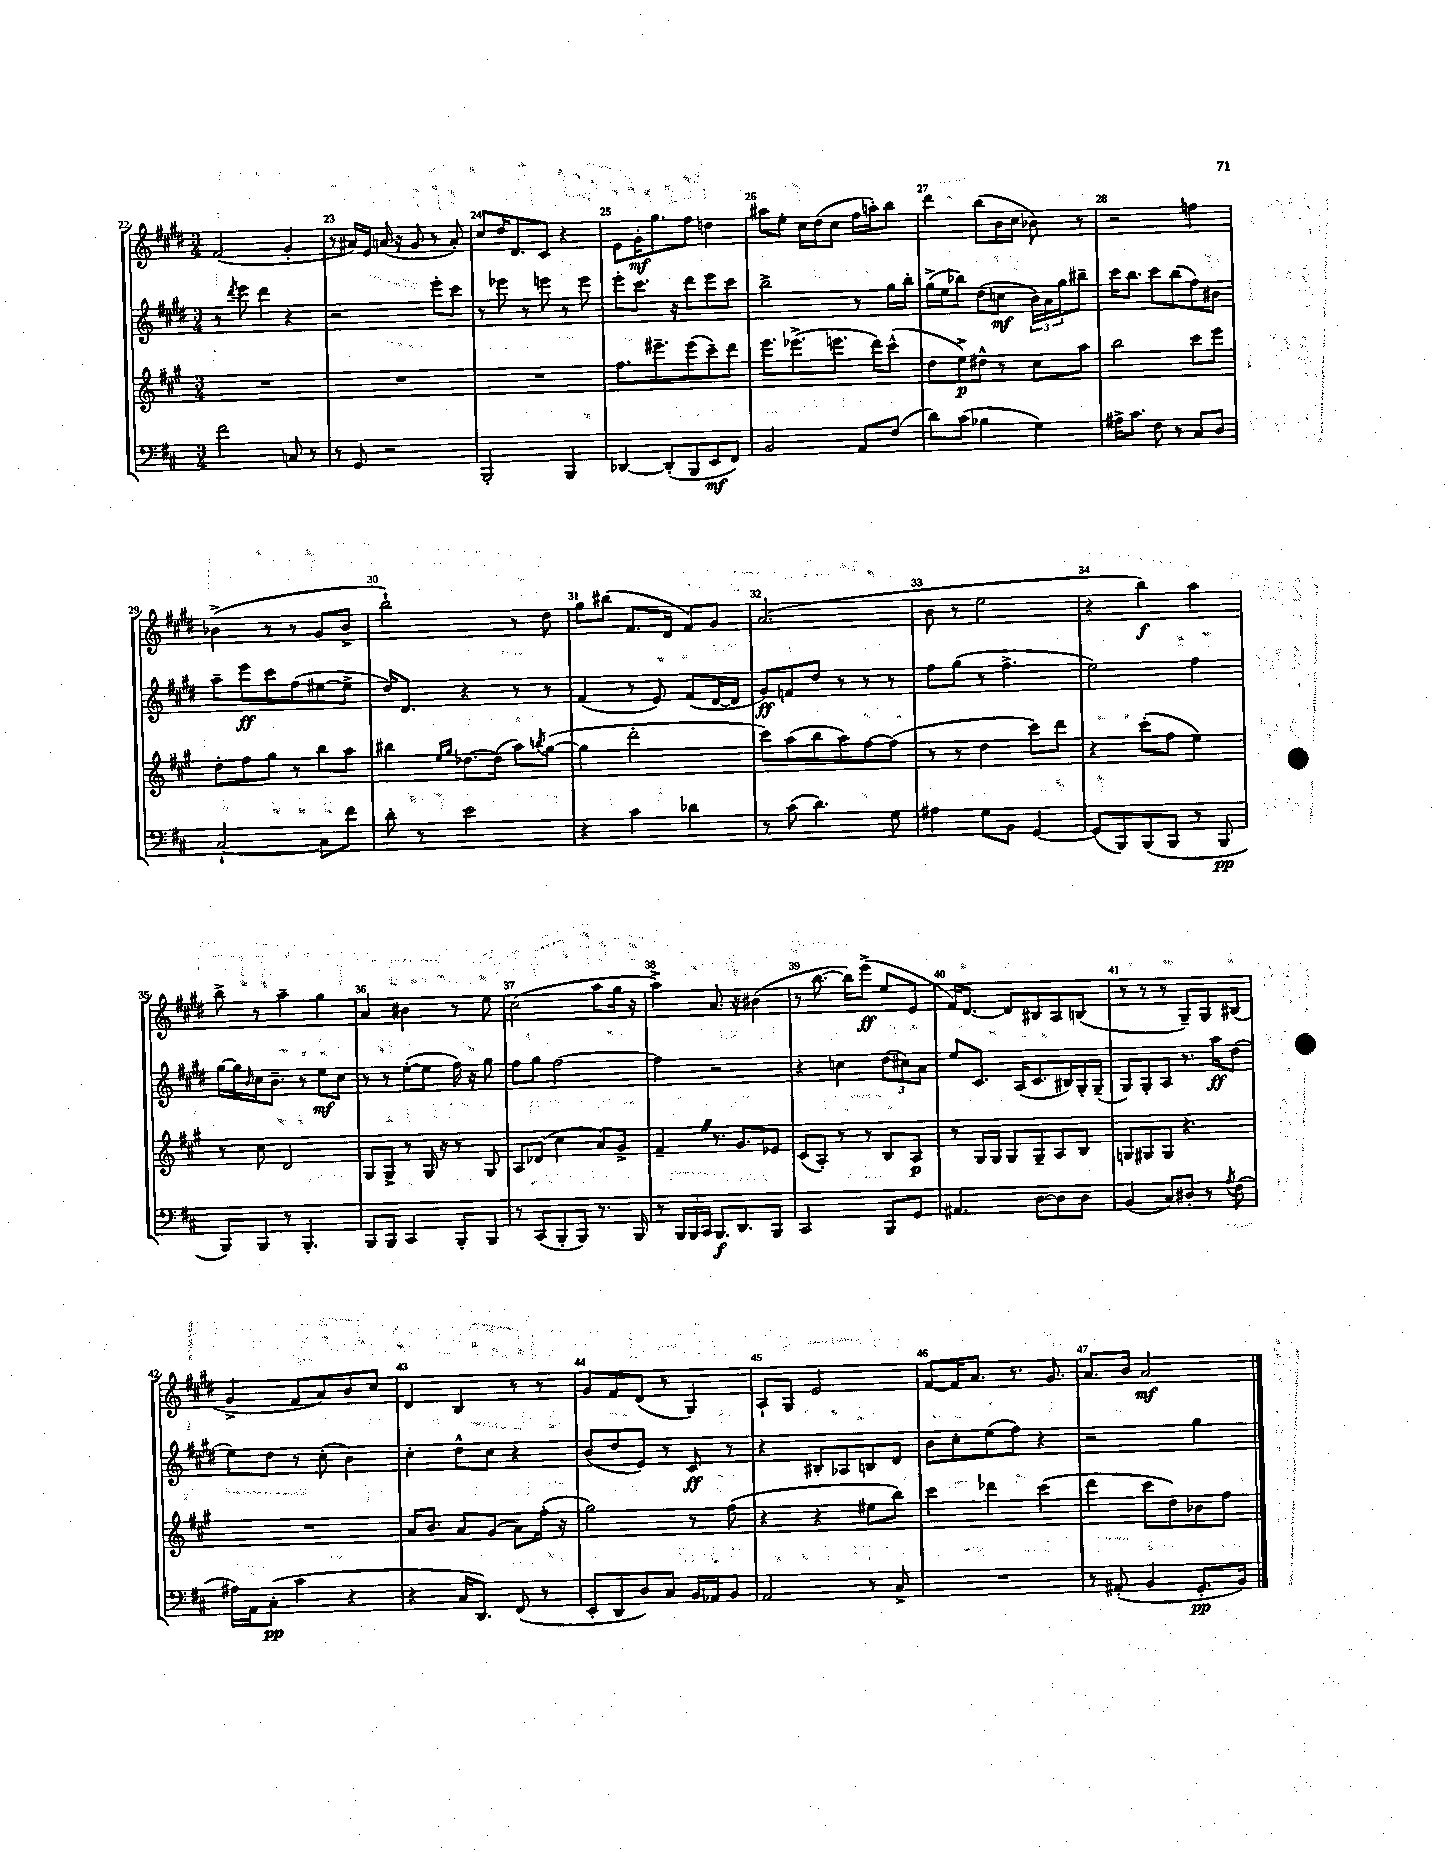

**kern	**dynam	**kern	**dynam	**kern	**dynam	**kern	**dynam
*part4	*part4	*part3	*part3	*part2	*part2	*part1	*part1
*staff4	*staff4	*staff3	*staff3	*staff2	*staff2	*staff1	*staff1
*clefF4	*	*clefG2	*	*clefG2	*	*clefG2	*
*k[f#c#]	*	*k[f#c#g#]	*	*k[f#c#g#d#]	*	*k[f#c#g#d#]	*
*M3/4	*	*M3/4	*	*M3/4	*	*M3/4	*
=22	=22	=22	=22	=22	=22	=22	=22
2f#\	.	2.r	.	8r	.	(2f#/	.
.	.	.	.	8qddd#/	.	.	.
.	.	.	.	8eee\	.	.	.
.	.	.	.	4ddd#\	.	.	.
8Cn/	.	.	.	4r	.	4g#'/	.
8r	.	.	.	.	.	.	.
=23	=23	=23	=23	=23	=23	=23	=23
8r	.	2.r	.	2r	.	8r	.
8GG/	.	.	.	.	.	16a#X/LL)	.
.	.	.	.	.	.	16e/JJ	.
2r	.	.	.	.	.	(16an/	.
.	.	.	.	.	.	16r	.
.	.	.	.	.	.	8g#/	.
.	.	.	.	8eee'\L	.	8r	.
.	.	.	.	8ccc#\J	.	8a'/)	.
=24	=24	=24	=24	=24	=24	=24	=24
2BBB'/	.	2.r	.	8r	.	8cc#/L	.
.	.	.	.	8eee-X\	.	16dd#/K	.
.	.	.	.	.	.	8.d#/	.
.	.	.	.	8r	.	.	.
.	.	.	.	8eeen\	.	8c#/J	.
4BBB/	.	.	.	8r	.	4r	.
.	.	.	.	8eee\	.	.	.
=25	=25	=25	=25	=25	=25	=25	=25
[4DD-X/	.	8.ff#\L	.	8eee'\L	.	8e\L	.
.	.	.	.	8.ccc#\J	.	16g#'\K	mf
.	.	8.eee#X~\	.	.	.	8.gg#\	.
(8DD-'/L]	.	.	.	.	.	.	.
.	.	.	.	16r	.	.	.
8BBB/	.	(8eee#\	.	8ddd#\L	.	8ff#\J	.
8EE/	mf	8ccc#~\)	.	8eee\	.	4ddn\	.
8FF#/J)	.	8ddd\J	.	8ccc#\J	.	.	.
=26	=26	=26	=26	=26	=26	=26	=26
2BB/	.	8.eee\L	.	2bb^\	.	8aa#X\L	.
.	.	.	.	.	.	8ee'\J	.
.	.	(8.eee-X^\	.	.	.	.	.
.	.	.	.	.	.	16cc#\LL	.
.	.	.	.	.	.	(16dd#\J	.
.	.	8.eeen\J	.	.	.	8cc#\J	.
8AA/L	.	.	.	8r	.	16ff#\LL	.
.	.	16ddd\KL)	.	.	.	16aan'\J)	.
(8F#/J	.	(8ccc#^^\J	.	16gg#\LL	.	8bb\J	.
.	.	.	.	16bb'\JJ	.	.	.
=27	=27	=27	=27	=27	=27	=27	=27
8d\L)	.	8dd\L	.	(16gg#^\LL	.	4ddd#\	.
.	.	.	.	16ee\J	.	.	.
(8c#\J	.	8ee^\)	p	8bb-X\J)	.	.	.
4B-X\	.	8dd#X^^\J	.	(8dd#\L	.	(8bb\L	.
.	.	8r	.	8ccn\J	mf	16b\L	.
.	.	.	.	.	.	16cc#\JJ	.
4G\)	.	8cc#\L	.	24b\LL)	.	8b-X\)	.
.	.	.	.	24a\	.	.	.
.	.	.	.	24gg#\J	.	.	.
.	.	8aa\J	.	8bb#X~\J	.	8r	.
=28	=28	=28	=28	=28	=28	=28	=28
16A#X^\KL	.	2bb\	.	16ccc#\KL	.	2r	.
8.c#\J	.	.	.	8.bb\J	.	.	.
8F#\	.	.	.	8ccc#\L	.	.	.
8r	.	.	.	(8bb\	.	.	.
8C#/L	.	8ccc#\L	.	8ff#\)	.	4ffn\	.
8D/J	.	8eee\J	.	8b#X\J	.	.	.
!!LO:LB:g=z
=29	=29	=29	=29	=29	=29	=29	=29
[2C#`/	.	8dd'\L	.	8aa~\L	.	(4b-X^\	.
.	.	8ff#\	.	8eee\	ff	.	.
.	.	8gg#\J	.	8ccc#\	.	8r	.
.	.	8r	.	(8ff#\	.	8r	.
8C#\L]	.	8bb\L	.	[8ee#X\	.	8g#/L	.
8f#\J	.	8aa\J	.	8ee#^\J]	.	8b-^/J	.
=30	=30	=30	=30	=30	=30	=30	=30
8d'\	.	4bb#X\	.	16dd#/KL)	.	2bb`\)	.
.	.	.	.	8.d#/J	.	.	.
8r	.	.	.	.	.	.	.
.	.	16qqee/LL	.	.	.	.	.
.	.	16qqgg#/JJ	.	.	.	.	.
2e\	.	[8.dd-X\L	.	4r	.	.	.
.	.	(16dd-\Jk]	.	.	.	.	.
.	.	8aa\L)	.	8r	.	8r	.
.	.	8qbbn/	.	.	.	.	.
.	.	([8gg#\J	.	8r	.	8dd#\	.
=31	=31	=31	=31	=31	=31	=31	=31
4r	.	4gg#\]	.	(4f#/	.	8gg#\L	.
.	.	.	.	.	.	(8bb#X\J	.
4c#\	.	2ddd'\	.	8r	.	8.f#/L	.
.	.	.	.	8e/)	.	.	.
.	.	.	.	.	.	16d#/Jk	.
4d-X\	.	.	.	(8f#/L	.	8f#/L)	.
.	.	.	.	[16d#/L	.	8g#/J	.
.	.	.	.	16d#/JJ]	.	.	.
=32	=32	=32	=32	=32	=32	=32	=32
8r	.	8ccc#\L)	.	8g#/L)	ff	(2.a/	.
(8c#\	.	(8aa\	.	8fn/	.	.	.
4.d\)	.	8bb\	.	8dd#/J	.	.	.
.	.	8aa\)	.	8r	.	.	.
.	.	[8ff#\	.	8r	.	.	.
8G\	.	(8ff#\J]	.	8r	.	.	.
=33	=33	=33	=33	=33	=33	=33	=33
4A#X\	.	8r	.	8ff#\L	.	8b\	.
.	.	8r	.	(8gg#\J	.	8r	.
8G\L	.	4dd\	.	8r	.	2ee\	.
8BB\J	.	.	.	4.ff#^\	.	.	.
[4GG/	.	8ccc#\L)	.	.	.	.	.
.	.	8ddd\J	.	.	.	.	.
=34	=34	=34	=34	=34	=34	=34	=34
(8GG/L]	.	4r	.	2ee\)	.	4r	.
8BBB/)	.	.	.	.	.	.	.
(8BBB/	.	(8ccc#'\L	.	.	.	4bb\)	f
8BBB/J	.	8ff#\J	.	.	.	.	.
8r	.	4ee\)	.	4ff#\	.	4aa\	.
8BBB/	pp	.	.	.	.	.	.
!!LO:LB:g=z
=35	=35	=35	=35	=35	=35	=35	=35
8BBB/L)	.	8r	.	[16gg#\LL	.	8bb^\	.
.	.	.	.	16gg#\]	.	.	.
.	.	.	.	16qqb/	.	.	.
8BBB/J	.	8cc#\	.	16cc#\J	.	8r	.
.	.	.	.	8.b~\J	.	.	.
8r	.	2d/	.	.	.	4aa~\	.
4.BBB'/	.	.	.	8r	.	.	.
.	.	.	.	8ee\L	mf	4gg#\	.
.	.	.	.	8cc#\J	.	.	.
=36	=36	=36	=36	=36	=36	=36	=36
8BBB/L	.	8G#/L	.	8r	.	4a/	.
8BBB/J	.	8G#^/J	.	8r	.	.	.
4CC#/	.	8r	.	([8ee'\L	.	4b#X\	.
.	.	16G#/	.	8ee\J]	.	.	.
.	.	16r	.	.	.	.	.
8BBB'/L	.	8r	.	16ff#\)	.	8r	.
.	.	.	.	16r	.	.	.
8BBB/J	.	8G#/	.	8gg#\	.	8ee\	.
=37	=37	=37	=37	=37	=37	=37	=37
8r	.	8A/L	.	8ff#\L	.	(2cc#\	.
(8CC#/L	.	(8d-X/J	.	8gg#\J	.	.	.
8BBB'/	.	4cc#\	.	[2ff#\	.	.	.
8BBB/J)	.	.	.	.	.	.	.
8.r	.	8a/L)	.	.	.	8aa\L	.
.	.	8g#^/J	.	.	.	16gg#\Jk	.
16BBB/	.	.	.	.	.	16r	.
=38	=38	=38	=38	=38	=38	=38	=38
8r	.	4f#~Z/	.	4ff#\]	.	4aa^\)	.
24BBB/LL	.	.	.	.	.	.	.
24BBB/	.	.	.	.	.	.	.
24CC#/JJ	.	.	.	.	.	.	.
8.BBB/L	f	8.r	.	2r	.	8.a/	.
8.DD/	.	8.g#/L	.	.	.	16r	.
.	.	.	.	.	.	(4b#X\	.
8BBB/J	.	8e-X/J	.	.	.	.	.
=39	=39	=39	=39	=39	=39	=39	=39
2CC#/	.	(8c#/L	.	4r	.	8r	.
.	.	8A'/J)	.	.	.	[8.bb\	.
.	.	8r	.	4ccn\	.	.	.
.	.	.	.	.	.	16bb\KL])	.
.	.	8r	.	.	.	(8eee^\J	ff
8BBB/L	.	8B/L	.	(12dd#\L	.	8ee/L	.
.	.	.	.	12cc#X\)	.	.	.
8GG/J	.	8A/J	p	.	.	8e/J	.
.	.	.	.	12a\J	.	.	.
=40	=40	=40	=40	=40	=40	=40	=40
4.AA#X/	.	8r	.	8ee/L	.	16f#/KL)	.
.	.	.	.	.	.	[8.d#/J	.
.	.	16G#/LL	.	8.c#/J	.	.	.
.	.	16G#/JJ	.	.	.	.	.
.	.	8G#/L	.	.	.	8d#/L]	.
.	.	.	.	(16A/KL	.	.	.
[8D\L	.	8G#~/	.	8.c#/	.	8B#X/	.
8D\]	.	8A/	.	.	.	8A/	.
.	.	.	.	16B#X/L)	.	.	.
8D\J	.	8B/J	.	16G#'/	.	(8Bn/J	.
.	.	.	.	(16G#~/JJ	.	.	.
=41	=41	=41	=41	=41	=41	=41	=41
(4BB/	.	8Gn/L	.	8G#/L)	.	8r	.
.	.	8G#X/	.	8G#'/	.	8r	.
8C#/L)	.	8G#/J	.	8A/J	.	8r	.
8D#X'/J	.	4.r	.	8.r	.	8G#~/L)	.
8r	.	.	.	.	.	8G#/	.
.	.	.	.	16aa\KL	ff	.	.
8qA/	.	.	.	.	.	.	.
(8F#\	.	.	.	(8dd#\J	.	(8B#X/J	.
!!LO:LB:g=z
=42	=42	=42	=42	=42	=42	=42	=42
16A#X\LL)	.	2.r	.	8ee\L)	.	4g#^/	.
16AA\J	.	.	.	.	.	.	.
(8C#'\J	pp	.	.	8dd#\J	.	.	.
4c#\	.	.	.	8r	.	8f#/L	.
.	.	.	.	(8cc#'\	.	8a/)	.
4r	.	.	.	4b\)	.	8b/	.
.	.	.	.	.	.	8cc#/J	.
=43	=43	=43	=43	=43	=43	=43	=43
4r	.	16a/KL	.	4cc#'\	.	4d#/	.
.	.	8.b/J	.	.	.	.	.
16C#/KL	.	8a/L	.	8dd#^^\L	.	4B/	.
8.DD/J)	.	.	.	.	.	.	.
.	.	(8g#/J	.	8cc#\J	.	.	.
(8FF#/	.	8a\L)	.	4r	.	8r	.
8r	.	(16ff#'\Jk	.	.	.	8r	.
.	.	16r	.	.	.	.	.
=44	=44	=44	=44	=44	=44	=44	=44
8EE'/L	.	2gg#\)	.	(8b/L	.	8g#/L	.
8DD/	.	.	.	8dd#/	.	8f#/	.
8D/)	.	.	.	8e/J)	.	(8d#/J	.
8C#/J	.	.	.	8r	.	8r	.
16BB/LL	.	8r	.	8c#/	ff	4G#/)	.
16AA-X/J	.	.	.	.	.	.	.
8BB/J	.	(8ff#\	.	8r	.	.	.
=45	=45	=45	=45	=45	=45	=45	=45
2AA/	.	4r	.	4r	.	8A`/L	.
.	.	.	.	.	.	8G#/J	.
.	.	4r	.	8B#X'/L	.	2e/	.
.	.	.	.	8A-X/	.	.	.
8r	.	8ee#X\L	.	8Bn/	.	.	.
8C#^/	.	8bb\J)	.	8d#/J	.	.	.
=46	=46	=46	=46	=46	=46	=46	=46
2.r	.	4ccc#\	.	8b\L	.	[8f#/L	.
.	.	.	.	8cc#'\	.	16f#/K]	.
.	.	.	.	.	.	8.a/J	.
.	.	4ddd-X\	.	(8ee\	.	.	.
.	.	.	.	8ff#\J)	.	8.r	.
.	.	(4ccc#\	.	4r	.	.	.
.	.	.	.	.	.	8.g#/	.
=47	=47	=47	=47	=47	=47	=47	=47
8r	.	4ddd\	.	2r	.	8.a/L	.
(8AA#X'/	.	.	.	.	.	.	.
.	.	.	.	.	.	16b/Jk	.
4BB/	.	8ccc#\L	.	.	.	2a/	mf
.	.	8dd\)	.	.	.	.	.
8.GG'/L	pp	8b-X\	.	4gg#\	.	.	.
.	.	8ff#\J	.	.	.	.	.
16BB/Jk)	.	.	.	.	.	.	.
==	==	==	==	==	==	==	==
*-	*-	*-	*-	*-	*-	*-	*-
